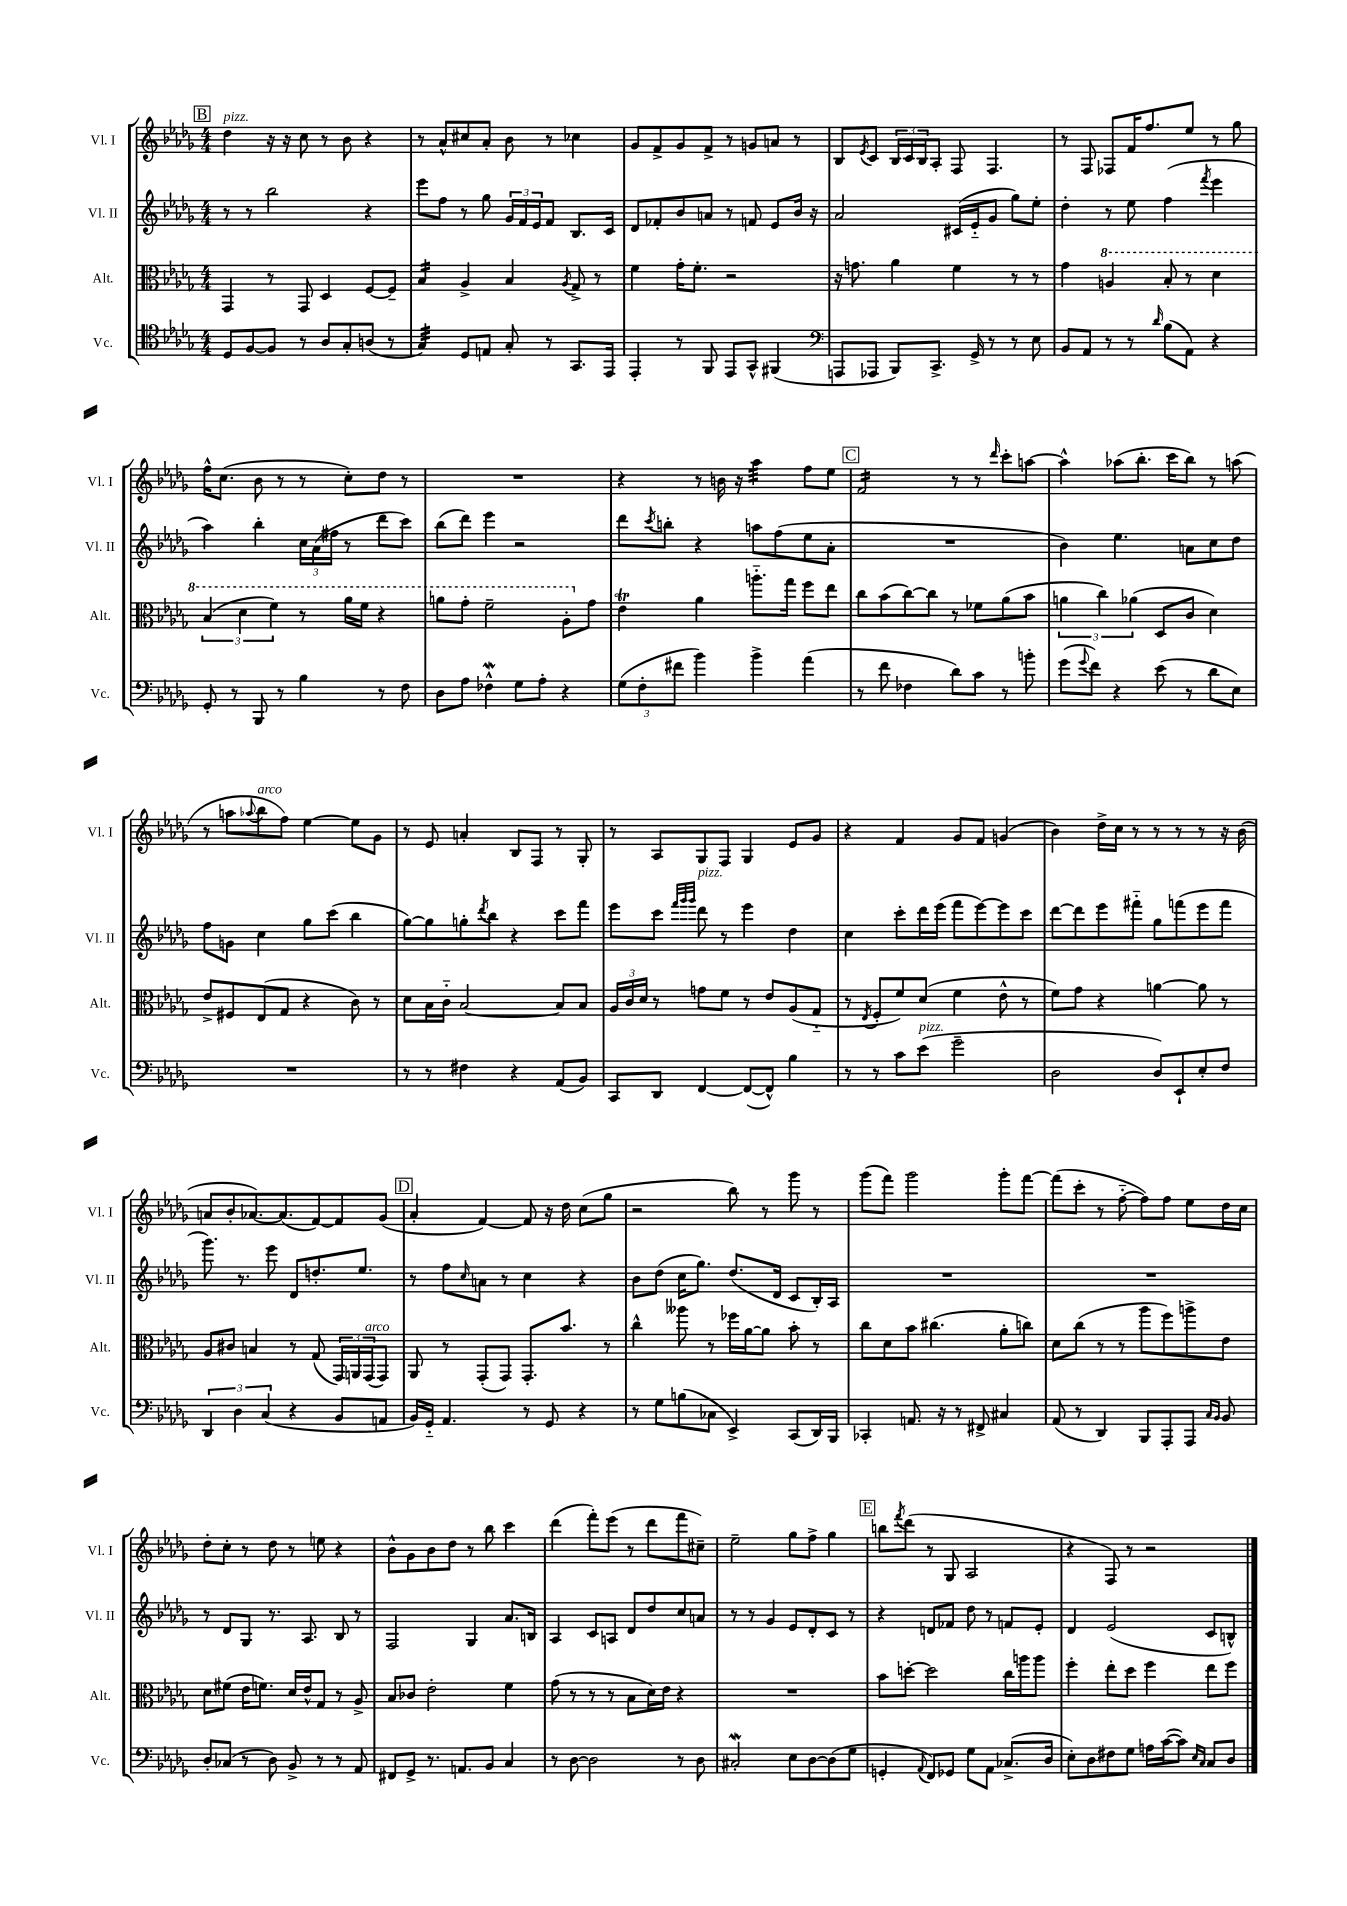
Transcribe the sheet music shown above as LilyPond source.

<<
\new StaffGroup <<
\new Staff = "s0" \with { instrumentName = "Vl. I" shortInstrumentName = "Vl. I" } {
    \clef treble \key des \major \numericTimeSignature \time 4/4
    \mark \markup { \box "B" } des''4^\markup { \italic "pizz." } r16 r16 c''8 r8 bes'8 r4 |
    r8 aes'8-^ cis''8 aes'8-. bes'8 r8 ces''4 |
    ges'8 f'8-> ges'8 f'8-> r8 g'8 a'8 r8 |
    bes8 \acciaccatura { ees'8 } c'8 \tuplet 3/2 { bes16 c'16 bes16 } aes8-. f8 f4. |
    r8 f8 fes8 f'16 f''8. ees''8 r8 ges''8 |
    f''16-^ c''8.( bes'8 r8 r8 c''8-.) des''8 r8 |
    R1 |
    r4 r8 b'16 r16 aes''4:32 f''8 ees''8 |
    \mark \markup { \box "C" } f'2:16 r8 r8 \grace { des'''16 } c'''8-. a''8~ |
    a''4-^ aes''8( bes''8.-. c'''16 bes''8) r8 a''8( |
    r8 a''8 \appoggiatura { aes''8 } bes''8^\markup { \italic "arco" } f''8) ees''4~ ees''8 ges'8 |
    r8 ees'8 a'4-. bes8 f8 r8 ges8-. |
    r8 aes8 ges8 f8 ges4 ees'8 ges'8 |
    r4 f'4 ges'8 f'8 g'4( |
    bes'4) des''16-> c''16 r8 r8 r8 r8 r16 bes'16( |
    a'8 bes'8-. aes'8.~) aes'8.( f'8~) f'8 ges'8( |
    \mark \markup { \box "D" } aes'4-. f'4~) f'8 r16 des''16 c''8( ges''8 |
    r2 bes''8) r8 ges'''8 r8 |
    ges'''8( f'''8) ges'''2 ges'''8-. f'''8~ |
    f'''8( c'''8-. r8 f''8~-_ f''8) f''8 ees''8 des''16 c''16 |
    des''8-. c''8-. r8 des''8 r8 e''8 r4 |
    bes'8-^ ges'8 bes'8 des''8 r8 bes''8 c'''4 |
    des'''4( f'''8-.) ees'''8( r8 des'''8 f'''8 cis''8--) |
    ees''2-- ges''8 f''8-> ges''4 |
    \mark \markup { \box "E" } b''8 \acciaccatura { f'''8 } des'''8( r8 ges8 aes2 |
    r4 f8) r8 r2 \bar "|." |
}
\new Staff = "s1" \with { instrumentName = "Vl. II" shortInstrumentName = "Vl. II" } {
    \clef treble \key des \major \numericTimeSignature \time 4/4
    \mark \markup { \box "B" } r8 r8 bes''2 r4 |
    ees'''8 f''8 r8 ges''8 \tuplet 3/2 { ges'16 f'16 ees'16 } f'8 bes8. c'16 |
    des'8 fes'8-. bes'8 a'8 r8 f'8 ees'8 bes'16 r16 |
    aes'2 cis'16( ees'16-_ ges'8 ges''8) ees''8-. |
    des''4-. r8 ees''8 f''4( \acciaccatura { f'''8 } ees'''4 |
    aes''4) bes''4-. \tuplet 3/2 { c''16 aes'16( fis''16 } r8 des'''8 c'''8) |
    bes''8( des'''8) ees'''4 r2 |
    des'''8 \acciaccatura { c'''8 } b''8-. r4 a''8 f''8( ees''8 aes'8-. |
    \mark \markup { \box "C" } R1 |
    bes'4) ees''4. a'8 c''8 des''8 |
    f''8 g'8 c''4 ges''8 c'''8( bes''4 |
    ges''8~) ges''8 g''8-. \acciaccatura { des'''8 } bes''8 r4 c'''8 f'''8 |
    ees'''8 c'''8 \grace { f'''32 ges'''32 ges'''32 } des'''8^\markup { \italic "pizz." } r8 ees'''4 des''4 |
    c''4 c'''8-. des'''16 ees'''16( f'''8 ees'''8~) ees'''8 c'''8 |
    des'''8~ des'''8 ees'''8 fis'''8-_ ges''8 f'''8( ees'''8 f'''8 |
    ges'''8.) r8. ees'''8 des'8 d''8.-. ees''8. |
    \mark \markup { \box "D" } r8 f''8 \grace { c''16 } a'8 r8 c''4 r4 |
    bes'8 des''8( c''16 ges''8.) des''8.( des'16 c'8 bes16-.) aes16 |
    R1 |
    R1 |
    r8 des'8 ges8 r8. aes8. bes8 r8 |
    f2 ges4 aes'8. b16 |
    aes4 c'8 a8 des'8 des''8 c''8 a'8 |
    r8 r8 ges'4 ees'8 des'8-. c'8 r8 |
    \mark \markup { \box "E" } r4 d'8 fes'8 des''8 r8 f'8 ees'8-. |
    des'4 ees'2( c'8 b8-^) \bar "|." |
}
\new Staff = "s2" \with { instrumentName = "Alt." shortInstrumentName = "Alt." } {
    \clef alto \key des \major \numericTimeSignature \time 4/4
    \mark \markup { \box "B" } ges,4 r8 ges,8 des4 f8~ f8-- |
    bes4:16 aes4-> bes4 \acciaccatura { aes8 } ges8-> r8 |
    f'4 ges'16-. f'8.-. r2 |
    r16 g'8. aes'4 f'4 r8 r8 |
    ges'4 \ottava #1 a'4 bes'8-. r8 des''4 |
    \tuplet 3/2 { bes'4( des''4 f''4) } r8 aes''16 f''16 r4 |
    a''8 ges''8-. f''2-- aes'8-. \ottava #0 ges'8 |
    ees'4\trill aes'4 a''8.-_ ges''16 f''8 ees''8 |
    \mark \markup { \box "C" } c''8 bes'8( c''8~) c''8 r8 fes'8 aes'8( bes'8 |
    \tuplet 3/2 { a'4 c''4) aes'4( } des8 c'8 des'4) |
    ees'8-> fis8 ees8( ges8 r4 c'8) r8 |
    des'8 bes16 c'16-_ bes2~ bes8 bes8 |
    \tuplet 3/2 { aes16 c'16 des'16 } r8 g'8 f'8 r8 ees'8 aes8( ges8-_ |
    r8 \acciaccatura { ees8 } f8-. f'8) des'8( f'4 ees'8-^ r8 |
    f'8) ges'8 r4 a'4~ a'8 r8 |
    aes8 cis'8 b4 r8 ges8( \tuplet 3/2 { ges,16) a,16 ges,16^\markup { \italic "arco" }( } ges,8) |
    \mark \markup { \box "D" } aes,8 r8 ges,8-.( ges,8) ges,8.-. bes'8. r8 |
    c''4-^ aeses''8 r8 fes''16 aes'16~ aes'8 bes'8-. r8 |
    c''8 des'8 bes'8 cis''4.( aes'8-. c''8) |
    des'8 c''8( r8 r8 aes''8 f''8) a''8-> ees'8 |
    des'8 fis'8( ees'16 f'8.) des'16 ees'16-^ ges8 r8 aes8-> |
    bes8 ces'8 ees'2-. f'4 |
    ges'8( r8 r8 r8 bes8 des'16) ees'16 r4 |
    R1 |
    \mark \markup { \box "E" } bes'8 d''8~-. d''2 c''16 a''16 a''8 |
    f''4-. ees''8-. des''8 f''4 ees''8 f''8 \bar "|." |
}
\new Staff = "s3" \with { instrumentName = "Vc." shortInstrumentName = "Vc." } {
    \clef tenor \key des \major \numericTimeSignature \time 4/4
    \mark \markup { \box "B" } des8 f8~ f8 r8 aes8 ges8-. a8( r8 |
    ges4:32) des8 e8 ges8-. r8 ges,8. ees,16 |
    ees,4-. r8 f,8 ees,8 ges,8-^ fis,4( |
    \clef bass a,,8 aes,,8 bes,,8) c,8.-> ges,16-> r8 r8 ees8 |
    bes,8 aes,8 r8 r8 \grace { des'16 } bes8( aes,8) r4 |
    ges,8-. r8 bes,,8 r8 bes4 r8 f8 |
    des8 aes8 fes4-^\mordent ges8 aes8-. r4 |
    \tuplet 3/2 { ges8( f8-. fis'8 } bes'4) bes'4-> aes'4( |
    \mark \markup { \box "C" } r8 f'8 fes4 des'8) c'8 r8 b'8-. |
    ges'8( \appoggiatura { ges'8 } f'8) r4 ees'8( r8 des'8 ees8) |
    R1 |
    r8 r8 fis4 r4 aes,8( bes,8) |
    c,8 des,8 f,4~ f,8~( f,8-^) bes4 |
    r8 r8 c'8 ees'8^\markup { \italic "pizz." }( ges'2-- |
    des2 des8) ees,8-! ees8-. f8 |
    \tuplet 3/2 { des,4 des4 c4( } r4 bes,8 a,8 |
    \mark \markup { \box "D" } bes,16) ges,16-_ aes,4. r8 ges,8 r4 |
    r8 ges8 b8( ces8 ees,4->) c,8( des,16) bes,,16 |
    ces,4-. a,8. r16 r8 fis,8-> cis4 |
    aes,8( r8 des,4) bes,,8 aes,,8-. aes,,8 \grace { c16 bes,16 } bes,8 |
    des8-. ces8( r8 des8) bes,8-> r8 r8 aes,8 |
    fis,8 ges,8-> r8. a,8. bes,8 c4 |
    r8 des8~ des2 r8 des8 |
    cis2-.\mordent ees8 des8~ des8( ges8 |
    \mark \markup { \box "E" } g,4-. \appoggiatura { aes,8 } f,8) ges,8 ges8 aes,8 ces8.->( des16 |
    ees8-.) des8 fis8 ges8 a16 c'16~( c'8) \grace { ees16 c16 } c8 des8 \bar "|." |
}
>>
>>
\layout { \context { \Score \remove "Bar_number_engraver" } }
